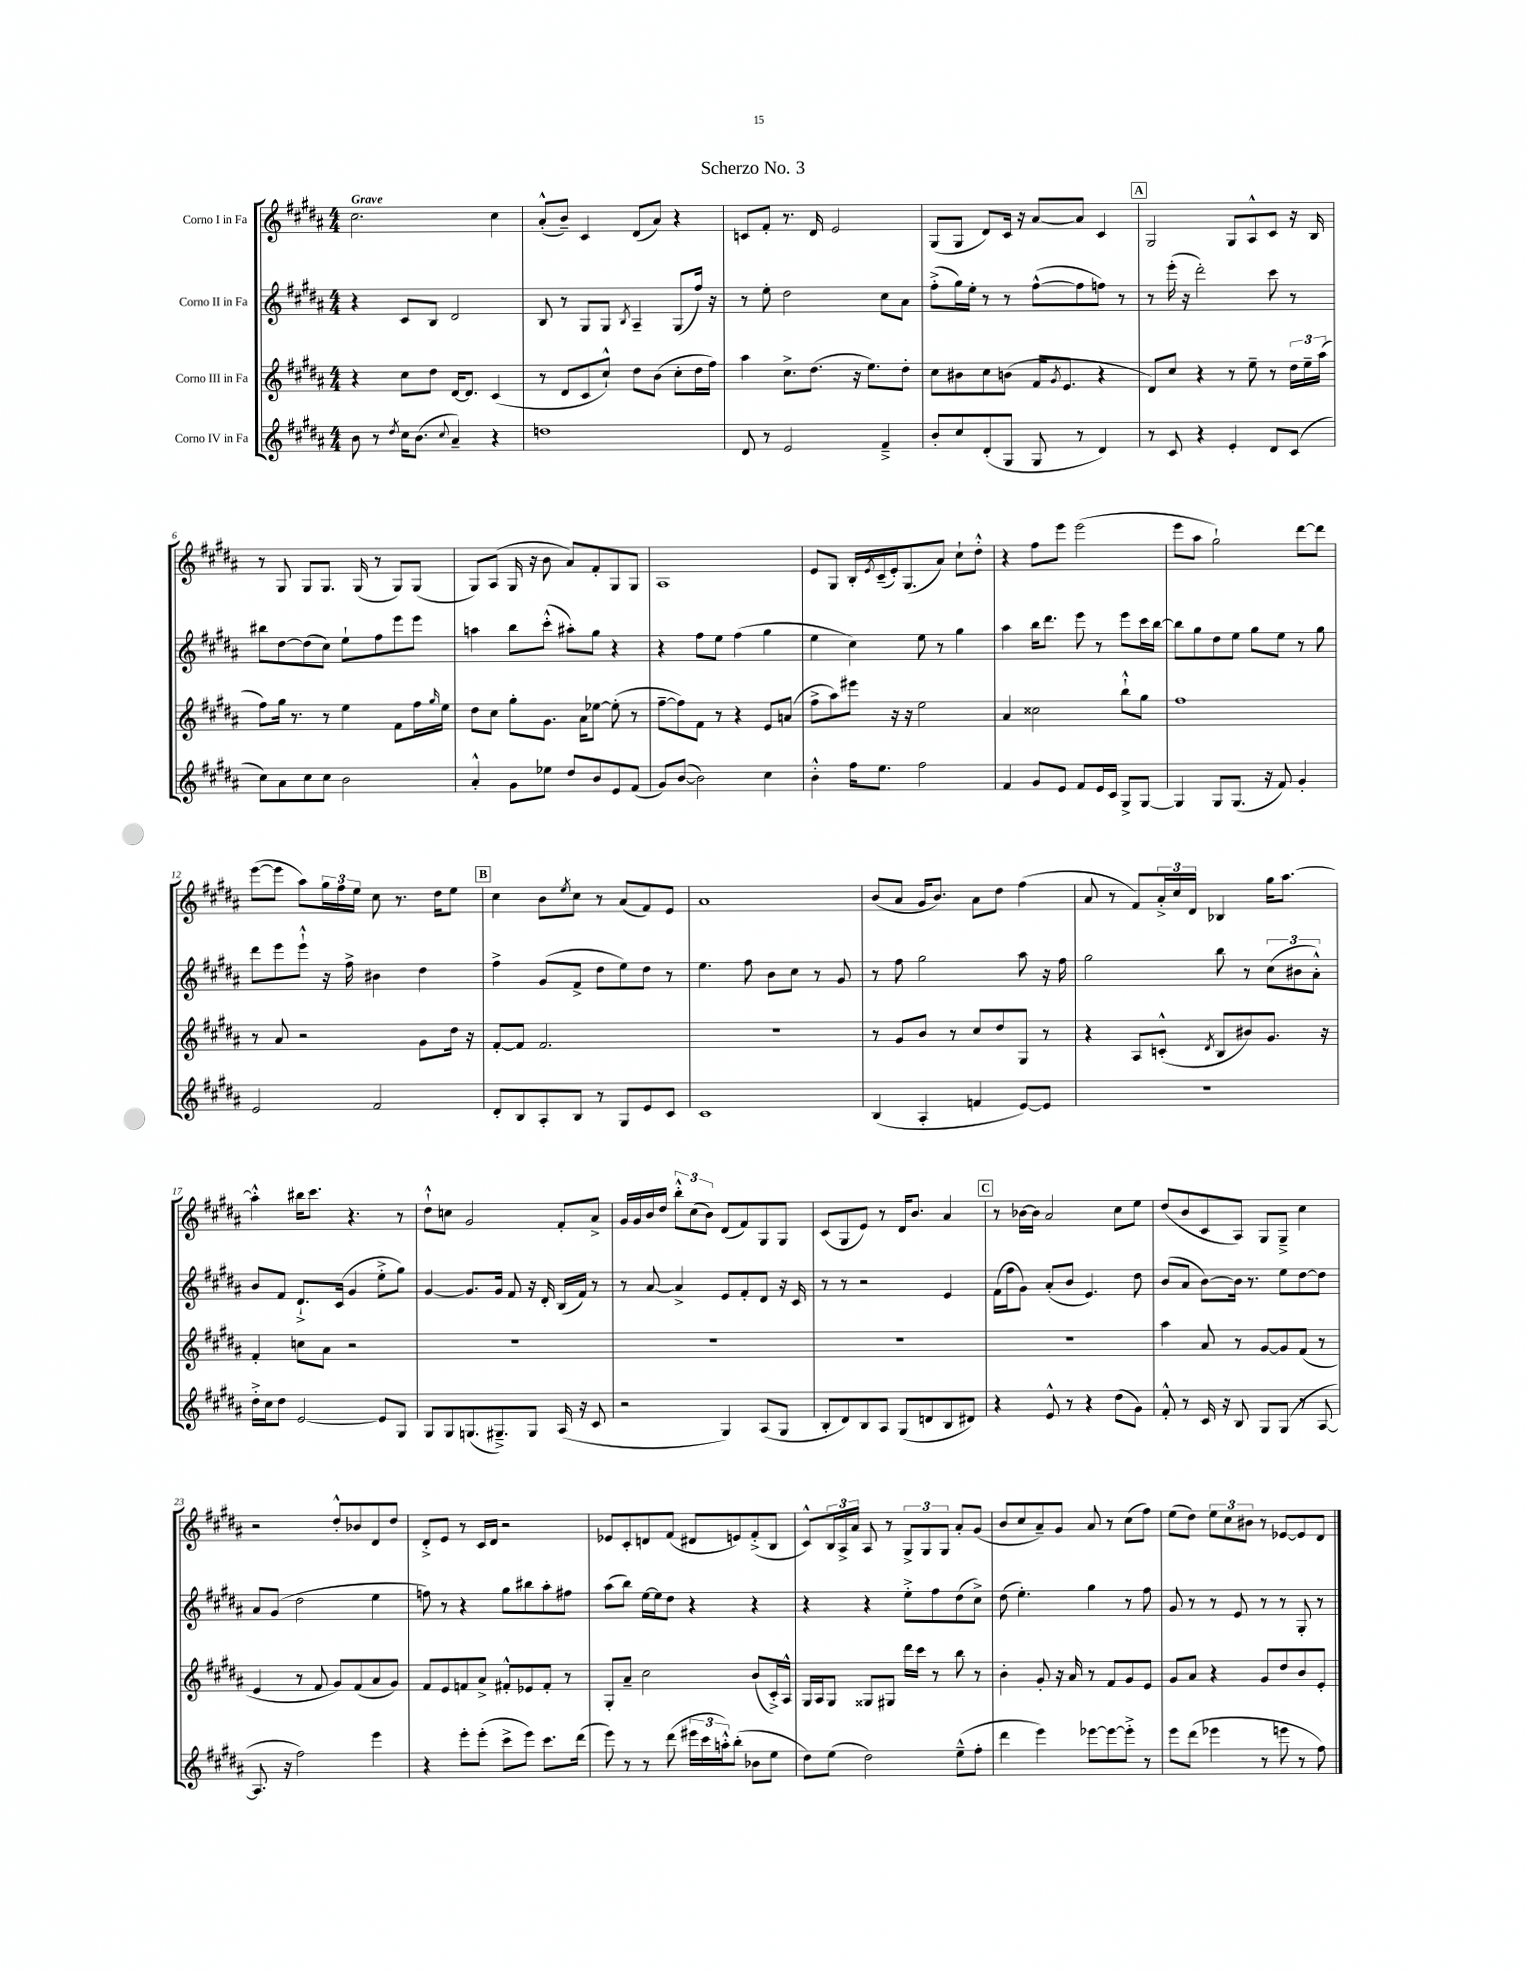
\header { title = "Scherzo No. 3" }
<<
\new StaffGroup <<
\new Staff = "s0" \with { instrumentName = "Corno I in Fa" } {
    \clef treble \key b \major \numericTimeSignature \time 4/4 \tempo "Grave"
    cis''2. cis''4 |
    ais'8-.-^( b'8--) cis'4 dis'8( ais'8) r4 |
    c'8 fis'8-. r8. dis'16 e'2 |
    gis8( gis8 dis'8) cis'16 r16 ais'8~ ais'8 cis'4 |
    \mark \markup { \box "A" } gis2 gis8 ais8-^ cis'8 r16 b16 |
    r8 gis8 gis8 gis8. gis16( r8 gis8) gis8( |
    gis8) ais8( gis16 r16 b'8 ais'8) fis'8-. gis8 gis8 |
    ais1 |
    e'8 gis8 b16-. \acciaccatura { e'8 } cis'16--( e'16-.) gis8.( ais'8) cis''8-! dis''8-.-^ |
    r4 fis''8 e'''8 e'''2( |
    e'''8 ais''8 gis''2-!) dis'''8~ dis'''8 |
    e'''8~( e'''8 ais''8) \tuplet 3/2 { gis''16 fis''16 e''16 } cis''8 r8. dis''16 e''8 |
    \mark \markup { \box "B" } cis''4 b'8 \acciaccatura { e''8 } cis''8 r8 ais'8( fis'8) e'8 |
    ais'1 |
    b'8( ais'8 gis'16 b'8.) ais'8 dis''8 fis''4( |
    ais'8 r8 fis'8) \tuplet 3/2 { ais'16-.-> cis''16 dis'16 } bes4 gis''16 ais''8.~ |
    ais''4-.-^ bis''16 cis'''8. r4. r8 |
    dis''8-!-^ c''8 gis'2 fis'8-. ais'8-> |
    gis'16 gis'16 b'16 dis''16 \tuplet 3/2 { b''8-.-^ cis''8( b'8) } dis'8( fis'8) gis8 gis8 |
    cis'8( gis8 e'8) r8 dis'16 b'8. ais'4 |
    \mark \markup { \box "C" } r8 bes'16~ bes'16 ais'2 cis''8 e''8 |
    dis''8( b'8 cis'8 ais8) gis8 gis8---> cis''4 |
    r2 dis''8-.-^ bes'8 dis'8 dis''8 |
    dis'8-.-> e'8 r8 cis'16 dis'16 r2 |
    ees'8 cis'8-. d'8 fis'8( dis'8 e'8) fis'8-.->( b8 |
    cis'8-^) \tuplet 3/2 { b16 ais16-> ais'16 } ais8 r8 \tuplet 3/2 { gis8-> gis8 gis8 } ais'8-. gis'8( |
    b'8 cis''8 ais'8--) gis'8 ais'8 r8 cis''8( fis''8) |
    e''8( dis''8) \tuplet 3/2 { e''8 cis''8 bis'8 } r8 ees'8~ ees'8 dis'8 \bar "|." |
}
\new Staff = "s1" \with { instrumentName = "Corno II in Fa" } {
    \clef treble \key b \major \numericTimeSignature \time 4/4
    r4 cis'8 b8 dis'2 |
    b8 r8 gis8 gis8 \acciaccatura { b8 } ais4-- gis8( fis''16) r16 |
    r8 e''8-. dis''2 cis''8 ais'8 |
    fis''8-.->( gis''16) e''16-. r8 r8 fis''8~-^( fis''8 f''8) r8 |
    \mark \markup { \box "A" } r8 e'''16-.( r16 dis'''2-.) cis'''8 r8 |
    bis''8 dis''8~ dis''8( cis''8) e''8-! fis''8 e'''8 e'''8 |
    a''4 b''8 cis'''8-.-^( ais''8-.) gis''8 r4 |
    r4 fis''8 e''8 fis''4( gis''4 |
    e''4 cis''4) e''8 r8 gis''4 |
    ais''4 b''16 dis'''8. e'''8 r8 e'''8 cis'''16 b''16~ |
    b''8 gis''8 dis''8 e''8 gis''8 e''8 r8 gis''8 |
    dis'''8 e'''8 e'''8-!-^ r16 fis''16-> bis'4 dis''4 |
    \mark \markup { \box "B" } fis''4-> gis'8( fis'8-> dis''8 e''8) dis''8 r8 |
    e''4. fis''8 b'8 cis''8 r8 gis'8 |
    r8 fis''8 gis''2 ais''8 r16 fis''16 |
    gis''2 b''8 r8 \tuplet 3/2 { cis''8( bis'8 ais'8-.-^) } |
    b'8 fis'8 dis'8.-!-> cis'16( gis'4 e''8-.-> gis''8) |
    gis'4~ gis'8. gis'16 fis'8 r16 dis'16-. b16( fis'16) r8 |
    r8 ais'8~ ais'4-> e'8 fis'8-. dis'8 r16 cis'16 |
    r8 r8 r2 e'4 |
    \mark \markup { \box "C" } fis'16( fis''16 gis'8) ais'8-.( b'8 e'4.) dis''8 |
    b'8( ais'8 b'8~) b'16 r8. e''8 dis''8~ dis''8 |
    ais'8 gis'8( dis''2 e''4 |
    f''8) r8 r4 gis''8 bis''8 ais''8-. fis''8 |
    ais''8( b''8) e''16~ e''16 dis''8 r4 r4 |
    r4 r4 e''8-.-> fis''8 dis''8( cis''8->) |
    dis''8( e''4.-.) gis''4 r8 fis''8 |
    gis'8 r8 r8 e'8 r8 r8 gis8-. r8 \bar "|." |
}
\new Staff = "s2" \with { instrumentName = "Corno III in Fa" } {
    \clef treble \key b \major \numericTimeSignature \time 4/4
    r4 cis''8 dis''8 dis'16~ dis'8. cis'4( |
    r8 dis'8 cis'8 cis''8-!-^) dis''8 b'8( cis''8-. dis''16 fis''16) |
    ais''4 cis''8.-> dis''8.( r16 e''8.) dis''8-. |
    cis''8 bis'8 cis''8 b'8( fis'16 \acciaccatura { gis'8 } e'8. r4 |
    \mark \markup { \box "A" } dis'8) cis''8 r4 r8 e''8-- r8 \tuplet 3/2 { dis''16 e''16-- ais''16( } |
    fis''8) gis''16 r8. r8 e''4 fis'8 fis''16 \grace { gis''16 } e''16 |
    dis''8 cis''8 gis''8-. gis'8. ais'16 ees''8~ ees''8-.( r8 |
    fis''8~-- fis''8) fis'8 r8 r4 e'8 a'8( |
    fis''8-> ais''8) eis'''8 r16 r16 e''2 |
    ais'4 cisis''2 b''8-!-^ gis''8 |
    fis''1 |
    r8 ais'8 r2 gis'8 dis''16 r16 |
    \mark \markup { \box "B" } fis'8~-. fis'8 fis'2. |
    r1 |
    r8 gis'8 b'8 r8 cis''8 dis''8 gis8 r8 |
    r4 ais8 c'8-.-^( \acciaccatura { dis'8 } b8 bis'8) gis'8. r16 |
    fis'4-. c''8 ais'8 r2 |
    R1 |
    R1 |
    R1 |
    \mark \markup { \box "C" } R1 |
    ais''4 ais'8 r8 gis'8~ gis'8 fis'8( r8 |
    e'4 r8 fis'8 gis'8) fis'8( ais'8 gis'8) |
    fis'8 e'8 f'8 ais'8-> fis'8-.-^ ees'8 fis'8-. r8 |
    gis8-. ais'8-- cis''2 b'8( cis'16-.->) ais16-^ |
    gis16 ais16 gis8 gisis8 gis8 dis'''16 cis'''16 r8 b''8 r8 |
    b'4-. gis'8-. r16 ais'16 r8 fis'8 gis'8 e'8 |
    gis'8 ais'8 r4 gis'8 dis''8 b'8 e'8-. \bar "|." |
}
\new Staff = "s3" \with { instrumentName = "Corno IV in Fa" } {
    \clef treble \key b \major \numericTimeSignature \time 4/4
    b'8 r8 \acciaccatura { dis''8 } cis''16 b'8.( \appoggiatura { cis''8 } ais'4--) r4 |
    d''1 |
    dis'8 r8 e'2 fis'4---> |
    b'8-. cis''8 dis'8-.( gis8 gis8 r8 dis'4) |
    \mark \markup { \box "A" } r8 cis'8 r4 e'4-. dis'8 cis'8( |
    cis''8) ais'8 cis''8 cis''8 b'2 |
    ais'4-.-^ gis'8 ees''8 dis''8 b'8 e'8 fis'8( |
    gis'8) b'8~( b'2) cis''4 |
    b'4-.-^ fis''16 e''8. fis''2 |
    fis'4 gis'8 e'8 fis'8 e'16 cis'16 gis8-> gis8~ |
    gis4 gis8 gis8.( r16 fis'8) gis'4-. |
    e'2 fis'2 |
    \mark \markup { \box "B" } dis'8-. b8 ais8-. b8 r8 gis8 e'8 cis'8 |
    cis'1 |
    b4( ais4-. f'4 e'8~) e'8 |
    R1 |
    dis''16-.-> cis''16 dis''8 e'2~ e'8 gis8 |
    gis8 gis8 g8.( gis8.--->) gis8 ais16( r16 cis'8 |
    r2 gis4) ais8( gis8 |
    b8-. dis'8) b8 ais8 gis8( d'8 b8 dis'8) |
    \mark \markup { \box "C" } r4 e'8-^ r8 r4 dis''8( gis'8) |
    fis'8-.-^ r8 cis'16 r16 b8 gis8 gis8( r8 ais8~ |
    ais8. r16 fis''2) e'''4 |
    r4 e'''8-. e'''8-.( cis'''8-> e'''8) cis'''8. dis'''16( |
    e'''8) r8 r8 dis'''8( \tuplet 3/2 { eis'''16 cis'''16 a''16-.-^) } b''8-.( bes'8 e''8 |
    dis''8) e''8( dis''2) e''8---^( fis''8-. |
    dis'''4 e'''4) ees'''8~ ees'''8~ ees'''8-.-> r8 |
    e'''8 dis'''8( ees'''4 r8 e'''8 r8 fis''8) \bar "|." |
}
>>
>>
